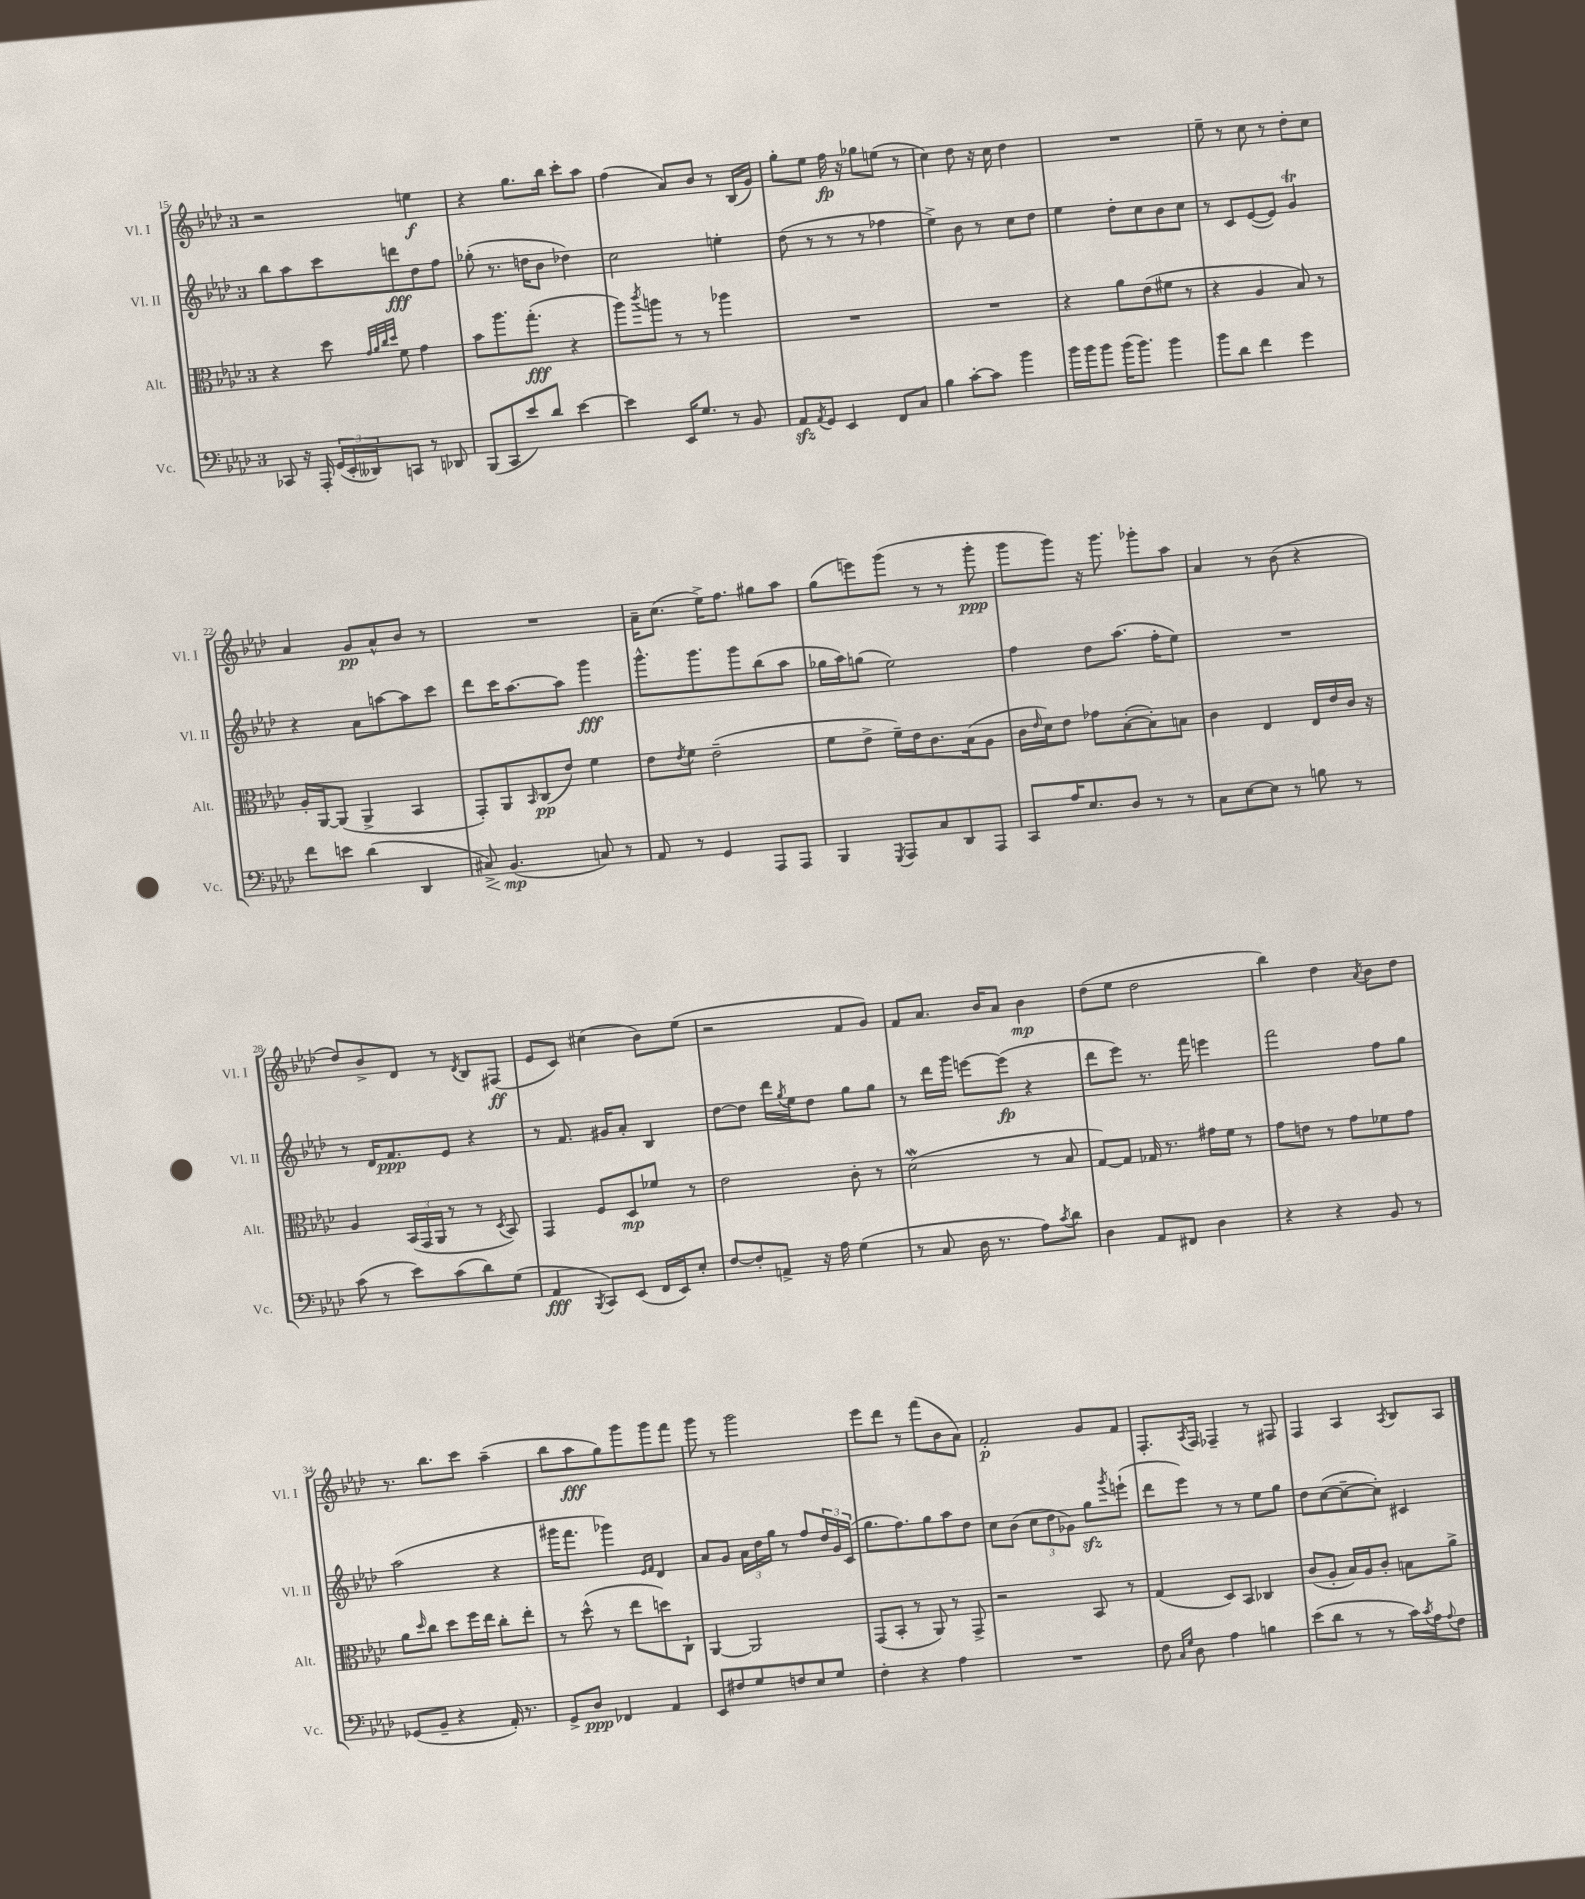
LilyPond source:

<<
\new StaffGroup <<
\new Staff = "s0" \with { instrumentName = "Vl. I" shortInstrumentName = "Vl. I" } {
    \clef treble \key aes \major \once \override Staff.TimeSignature.style = #'single-digit \time 3/4
    r2 e''4\f |
    r4 g''8. bes''16 c'''8-. aes''8 |
    f''4( aes'8) bes'8 r8 bes16( g'16) |
    g''8-. ees''8 f''16\fp r16 ges''8 e''8( r8 |
    c''4) des''8 r16 c''16 des''4 |
    R2. |
    ees''8-- r8 c''8 r8 des''8-. c''8 |
    aes'4 g'8\pp aes'8-^ bes'8 r8 |
    R2. |
    aes'16-- c''8.( ees''16->) f''8. gis''8 aes''8 |
    g''8( e'''8) g'''8( r8 r8 g'''8-.\ppp |
    g'''8 g'''8) r16 g'''8. ges'''8-. aes''8 |
    aes'4 r8 bes'8( r4 |
    des''8) bes'8-> des'8 r8 \acciaccatura { des'8 } bes8 fis8\ff( |
    ees'8 c'8) cis''4( bes'8) ees''8( |
    r2 f'8 g'8) |
    f'8 aes'8. bes'16 aes'8 bes'4\mp |
    des''8( ees''8 des''2 |
    bes''4) des''4 \acciaccatura { aes'8 } bes'8 des''8 |
    r8. bes''8. c'''8 aes''4--( |
    bes''8 aes''8\fff g''8) g'''8 g'''8 f'''8 |
    g'''8 r8 g'''2 |
    ees'''8 des'''8 r8 f'''8( bes'8 aes'8) |
    f'2-.\p g'8 f'8 |
    f8.-. \acciaccatura { aes8 } f16 fes4-- r8 fis8 |
    f4 aes4 \acciaccatura { aes8 } bes8 aes8 \bar "|." |
}
\new Staff = "s1" \with { instrumentName = "Vl. II" shortInstrumentName = "Vl. II" } {
    \clef treble \key aes \major \once \override Staff.TimeSignature.style = #'single-digit \time 3/4
    bes''8 aes''8 c'''8 d'''8\fff des''8 f''8 |
    ges''8-.( r8. d''16 bes'8 des''4) |
    c''2 e''4-. |
    des''8( r8 r8 r8 fes''4 |
    ees''4->) bes'8 r8 c''8 des''8 |
    ees''4 des''8-. c''8 bes'8 c''8 |
    r8 c'8 ees'8~( ees'8) g'4\trill |
    r4 aes'8 a''8~ a''8 c'''8 |
    des'''8 c'''16 aes''8.~ aes''8 g'''4\fff |
    g'''8.-^ g'''8. g'''8 bes''8( aes''8 |
    ges''16 aes''16) g''8( ees''2) |
    f''4 des''8 aes''8.( f''16-. ees''8) |
    R2. |
    r8 des'16 f'8.\ppp ees'8 r4 |
    r8 f'8. gis'16 aes'8-. bes4 |
    des''8~ des''8 des'''16 \acciaccatura { g''8 } ees''16 des''8 g''8 g''8 |
    r8 des'''16 g'''16 e'''8~ e'''8\fp( r4 |
    des'''8 ees'''8) r8. f'''16 e'''4 |
    f'''2 f''8 g''8 |
    aes''2( r4 |
    gis'''16 f'''8. ges'''4) \grace { ees'16 f'16 } des'4 |
    aes'8 g'8 \tuplet 3/2 { aes'16 des''16 g''16 } r8 f''8 \tuplet 3/2 { des''16 g'16 c'16( } |
    g''8. f''8.) g''8 aes''8 des''8 |
    c''8 bes'8( \tuplet 3/2 { c''8 des''8 ges'8) } g''8\sfz \acciaccatura { g'''8 } e'''8-!( |
    des'''8 ees'''8) r8 r8 ees''8 g''8 |
    des''8 c''8~( c''8~-- c''8-.) cis'4 \bar "|." |
}
\new Staff = "s2" \with { instrumentName = "Alt." shortInstrumentName = "Alt." } {
    \clef alto \key aes \major \once \override Staff.TimeSignature.style = #'single-digit \time 3/4
    r4 des''8 \grace { g'32 aes'32 c''32 des''32 } f'8 g'4 |
    bes'8 aes''8. g''8.-.\fff( r4 |
    aes''8) \acciaccatura { c'''8 } a''8 r8 r8 aes''4 |
    R2. |
    R2. |
    r4 aes'8 ees'8( fis'8 r8 |
    r4 aes4 bes8) r8 |
    aes16-. aes,16~ aes,8( aes,4-> bes,4 |
    g,8-.) aes,8 \grace { bes,16 } c8\pp( ees'8) f'4 |
    ees'8 \acciaccatura { ees'8 } f'8 ees'2--( |
    f'8 ees'8-> f'16--) ees'16 c'8. bes16( aes8 |
    c'16 \grace { ees'16 } des'16) ees'8 ges'8 bes8~-.( bes8-.) b8 |
    c'4 ees4 ees16 ees'16 c'16 r16 |
    aes4 \tuplet 3/2 { bes,16( g,16 aes,16 } r8 r8 \acciaccatura { des8 } bes,8) |
    g,4 f8 des8\mp fes'8 r8 |
    ees'2 c'8-. r8 |
    des'2\mordent( r8 bes8 |
    g8~) g8 ges16 r8. gis'16 f'16 r8 |
    g'8 e'8 r8 g'8 fes'8 g'8 |
    aes'8 \grace { des''16 } c''8 des''8 f''16 ees''16 c''8-. ees''8-. |
    r8 des''8-^( r8 ees''8 d''8) c8-! |
    aes,4~ aes,2 |
    g,8( bes,8-. r8 aes,8) r8 g,8-> |
    r2 bes,8 r8 |
    g4( des8) bes,8 ces4 |
    c'8( aes8-. bes16) aes16 c'8-. b8 aes'8-> \bar "|." |
}
\new Staff = "s3" \with { instrumentName = "Vc." shortInstrumentName = "Vc." } {
    \clef bass \key aes \major \once \override Staff.TimeSignature.style = #'single-digit \time 3/4
    ces,8 r16 aes,,16-. \tuplet 3/2 { g,16( ees,16-. deses,16) } c,8 r8 des,8 |
    bes,,8( c,8 ees'8) des'8 ees'4~ |
    ees'4 ees,16 g8. r8 bes,8 |
    aes,8\sfz \acciaccatura { aes,8 } g,8 ees,4 f,8 c8 |
    bes4 c'8~-. c'8 bes'4 |
    bes'16 bes'16 bes'8 bes'16( bes'8.) bes'4 |
    bes'8 des'8 f'4 g'4 |
    f'8 e'8 des'4( des,4 |
    cis8->\<) bes,4.\mp\!( c8) r8 |
    aes,8 r8 g,4 aes,,8 aes,,8 |
    bes,,4 \acciaccatura { g,,8 } aes,,8 c8 des,8 aes,,8 |
    c,8 aes16 ees8. des8 r8 r8 |
    c8 ees8~ ees8 r8 b8 r8 |
    c'8( r8 ees'8) c'8( des'8) g8( |
    aes,4\fff \acciaccatura { bes,,8 } c,8) ees,8( f,16 ees,16) ees8-. |
    f8~ f8-. a,8-> r16 aes16 g4( |
    r8 c8 des16 r8. aes8) \acciaccatura { c'8 } des'8 |
    des4 aes,8 fis,8 des4 |
    r4 r4 bes,8 r8 |
    ges,8( bes,8-- r4 aes,16-.) r8. |
    g,8-> des8\ppp fes,4 aes,4 |
    ees,8 fis8 g8 f8 ees8 g8 |
    f4-. r4 aes4 |
    R2. |
    f8 \grace { c16 g16 } des8 aes4 b4 |
    ees'8( des'8 r8 r8 c'16) \acciaccatura { c'8 } aes16 \appoggiatura { aes8 } f8 \bar "|." |
}
>>
>>
\layout { \context { \Score currentBarNumber = #15 } }
